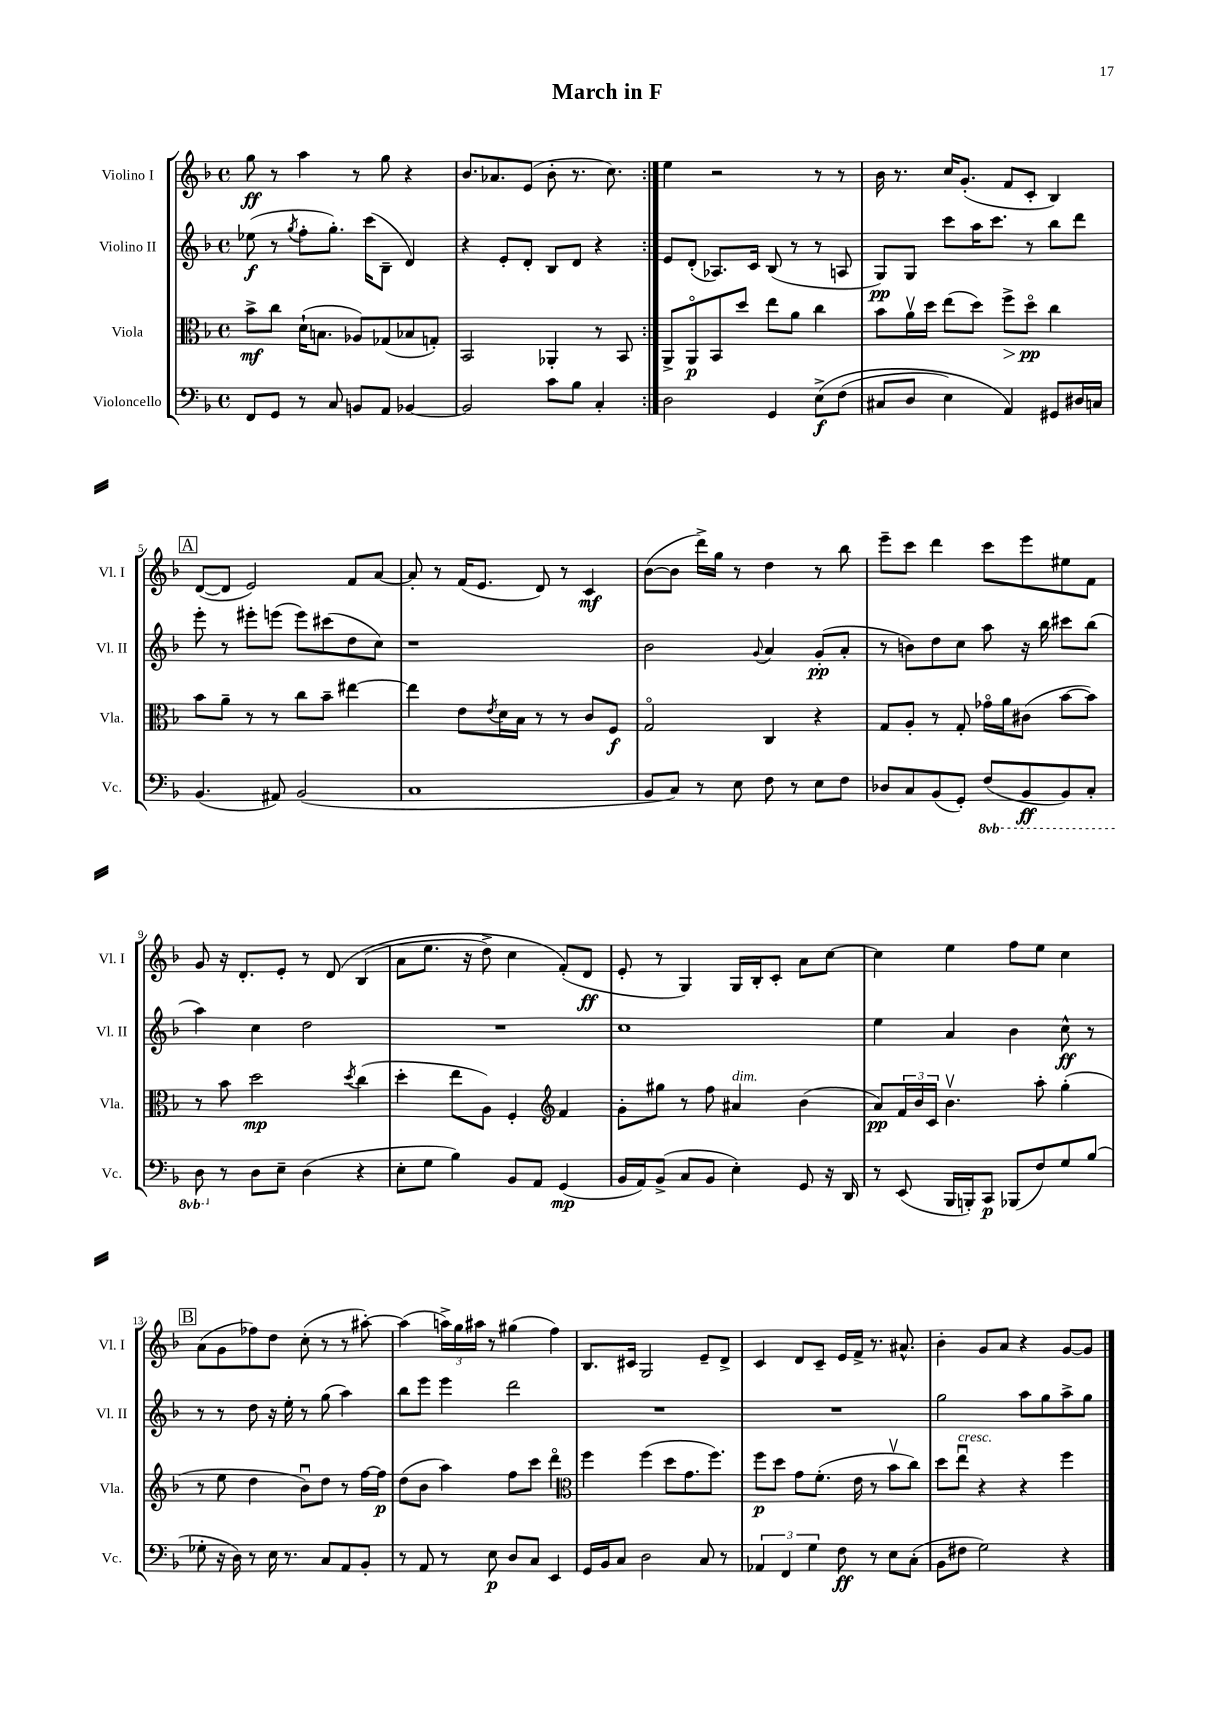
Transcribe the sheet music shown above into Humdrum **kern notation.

**kern	**kern	**kern	**kern
*staff4	*staff3	*staff2	*staff1
*clefF4	*clefC3	*clefG2	*clefG2
*k[b-]	*k[b-]	*k[b-]	*k[b-]
*M4/4	*M4/4	*M4/4	*M4/4
*met(c)	*met(c)	*met(c)	*met(c)
8FF/L	8b-^\L	(8ee-\	8gg\
8GG/J	8cc\J	8r	8r
.	.	8qgg/	.
8r	(16d`\LK	8ff'\L	4aa\
.	8.B\J	.	.
8C/	.	8.gg'\J)	.
8BB/L	8A-/L)	.	8r
.	.	(16ccc\LK	.
8AA/J	(8G-/	8B-~\J	8gg\
[4BB-/	8B-/	4d/)	4r
.	8G'/J)	.	.
=	=	=	=
2BB-/]	2BB-/	4r	8.b-/L
.	.	.	8.a-/
.	.	8e'/L	.
.	.	8d'/J	(8e/J
8c\L	4AA-'/	8B-/L	8b-'\
8B-\J	.	8d/J	8.r
4C'/	8r	4r	.
.	.	.	8.cc\)
.	8BB-/	.	.
=:|!	=:|!	=:|!	=:|!
2D\	8AA^/L	8e/L	4ee\
.	8AAo/	(8d'/J	.
.	8BB-/	8.A-/L)	2r
.	8dd/J	.	.
.	.	16c/Jk	.
4GG/	8ee\L	(8B-/	.
.	8a\J	8r	.
&(8E^\L	4cc\	8r	8r
(8F\J	.	8A/	8r
=	=	=	=
8C#/L	8b-\L	8G/L)	16b-\
.	.	.	8.r
8D/J	16av\L	8G/J	.
.	16dd\JJ	.	.
4E\)	(8ee\L	8ccc\L	16cc/LK
.	.	.	(8.g'/J
.	8dd\J)	16aa\K	.
.	.	8.ccc\J	.
4AA/&)	8ff^\L	.	8f/L
.	8ddo\J	8r	8c'/J
8GG#/L	4cc\	8bb-\L	4B-/)
16D#/L	.	8ddd\J	.
16C/JJ	.	.	.
=	=	=	=
(4.BB-/	8b-\L	8eee'\	([8d/L
.	8a~\J	8r	8d/]J
.	8r	8eee#'\L	2e/)
8AA#/)	8r	(8eee\J	.
(2BB-/	8cc\L	8eee\L)	.
.	8b-~\J	(8ccc#\	.
.	[4ee#\	8dd\	8f/L
.	.	8cc\J)	[8a/J
=	=	=	=
1C	4ee#\]	1r	8a'/]
.	.	.	8r
.	8e\L	.	(16f/LK
.	.	.	8.e/J
.	8qe/	.	.
.	16d\L	.	.
.	16B-\JJ	.	.
.	8r	.	8d/)
.	8r	.	8r
.	8c/L	.	4c/
.	8F/J	.	.
=	=	=	=
8BB-/L	2Go/	2b-\	([8b-\L
8C/J)	.	.	8b-\]J
8r	.	.	16ddd^\LL)
.	.	.	16gg\JJ
8E\	.	.	8r
.	.	8qqg/	.
8F\	4C/	4a/	4dd\
8r	.	.	.
8E\L	4r	(8g'/L	8r
8F\J	.	8a'/J	8bb-\
=	=	=	=
8D-/L	8G/L	8r	8eee~\L
8C/	8A'/J	8b\L)	8ccc\J
(8BB-/	8r	8dd\	4ddd\
8GG'/J)	8G'/	8cc\J	.
(8FF/L	16g-o\LL	8aa\	8ccc\L
.	16a\J	.	.
8BBB-/	(8c#\J	16r	8eee\
.	.	16bb-\	.
8BBB-/)	[8b-\L	8ccc#\L	8ee#\
8CC'/J	8b-\]J)	(8bb-\J	8f\J
=	=	=	=
8DD\	8r	4aa\)	8g/
8r	8b-\	.	16r
.	.	.	8.d'/L
8D\L	2dd\	4cc\	.
8E~\J	.	.	8e'/J
(4D\	.	2dd\	8r
.	.	.	&(8d/
.	8qdd/	.	.
4r	(4cc\	.	(4B-/
=	=	=	=
8E'\L	4dd'\	1r	8a\L
8G\J	.	.	8.ee\J
4B-\)	8ee\L	.	.
.	.	.	16r
.	8A\J)	.	8dd^\)
8BB-/L	4F'/	.	4cc\
8AA/J	.	.	.
*	*clefG2	*	*
(4GG/	4f/	.	(8f'/L&)
.	.	.	8d/J
=	=	=	=
16BB-/LL	8g'\L	1cc	8e'/
16AA/J)	.	.	.
(8BB-^/J	8gg#\J	.	8r
8C/L	8r	.	4G/)
8BB-/J	8ff\	.	.
4E'\)	4a#/	.	16G/LL
.	.	.	16B-'/J
.	.	.	8c'/J
8GG/	(4b-\	.	8a\L
16r	.	.	[8cc\J
16DD/	.	.	.
=	=	=	=
8r	8a/L)	4ee\	4cc\]
(8EE/	24f/L	.	.
.	24b-/	.	.
.	24c/JJ	.	.
16BBB-/LL	4.b-v\	4a/	4ee\
16BBB'/J)	.	.	.
8CC/J	.	.	.
(8BBB-/L	.	4b-\	8ff\L
8F/)	8aa'\	.	8ee\J
8G/	(4gg'\	8cc^^\	4cc\
(8B-/J	.	8r	.
=	=	=	=
8G-'\	8r	8r	(8a\L
16r	8ee\	8r	8g\
16D\)	.	.	.
8r	4dd\	8dd\	8ff-\)
16E\	.	16r	8dd\J
8.r	.	16ee'\	.
.	8b-u\L)	8r	(8cc'\
8C/L	8dd\J	(8gg\	8r
8AA/	8r	4aa\)	8r
8BB-'/J	[16ff\LL	.	[8aa#'\)
.	16ff\]JJ	.	.
=	=	=	=
8r	(8dd\L	8bb-\L	(4aa#\]
8AA/	8b-\J	8eee\J	.
8r	4aa\)	4eee\	24aa^\LL)
.	.	.	24gg\
.	.	.	24aa#\JJ
8E\	.	.	8r
8D/L	8ff\L	2ddd\	(4gg#\
8C/J	8ccc\J	.	.
4EE/	4dddo\	.	4ff\)
=	=	=	=
*	*clefC3	*	*
16GG/LL	4ff\	1r	8.B-/L
16BB-/J	.	.	.
8C/J	.	.	.
.	.	.	16c#/Jk
2D\	(4ff\	.	2G/
.	8dd\L	.	.
.	8.g\	.	.
8C/	.	.	8e~/L
.	8.ff\J)	.	.
8r	.	.	8d^/J
=	=	=	=
6AA-/	8ff\L	1r	4c/
.	8dd\J	.	.
6FF/	.	.	.
.	8g\L	.	8d/L
6G\	.	.	.
.	(8.f'\J	.	8c~/J
8F\	.	.	16e/LL
.	16e\	.	16f^/JJ
8r	8r	.	8.r
8E\L	8b-v\L	.	.
.	.	.	8.a#^^/
(8C'\J	8cc\J)	.	.
=	=	=	=
8BB-\L	8dd\L	2gg\	4b-'\
8F#\J	8eeu\J	.	.
2G\)	4r	.	8g/L
.	.	.	8a/J
.	4r	8aa\L	4r
.	.	8gg\	.
4r	4ff\	8aa^\	[8g/L
.	.	8gg\J	8g/]J
==	==	==	==
*-	*-	*-	*-
